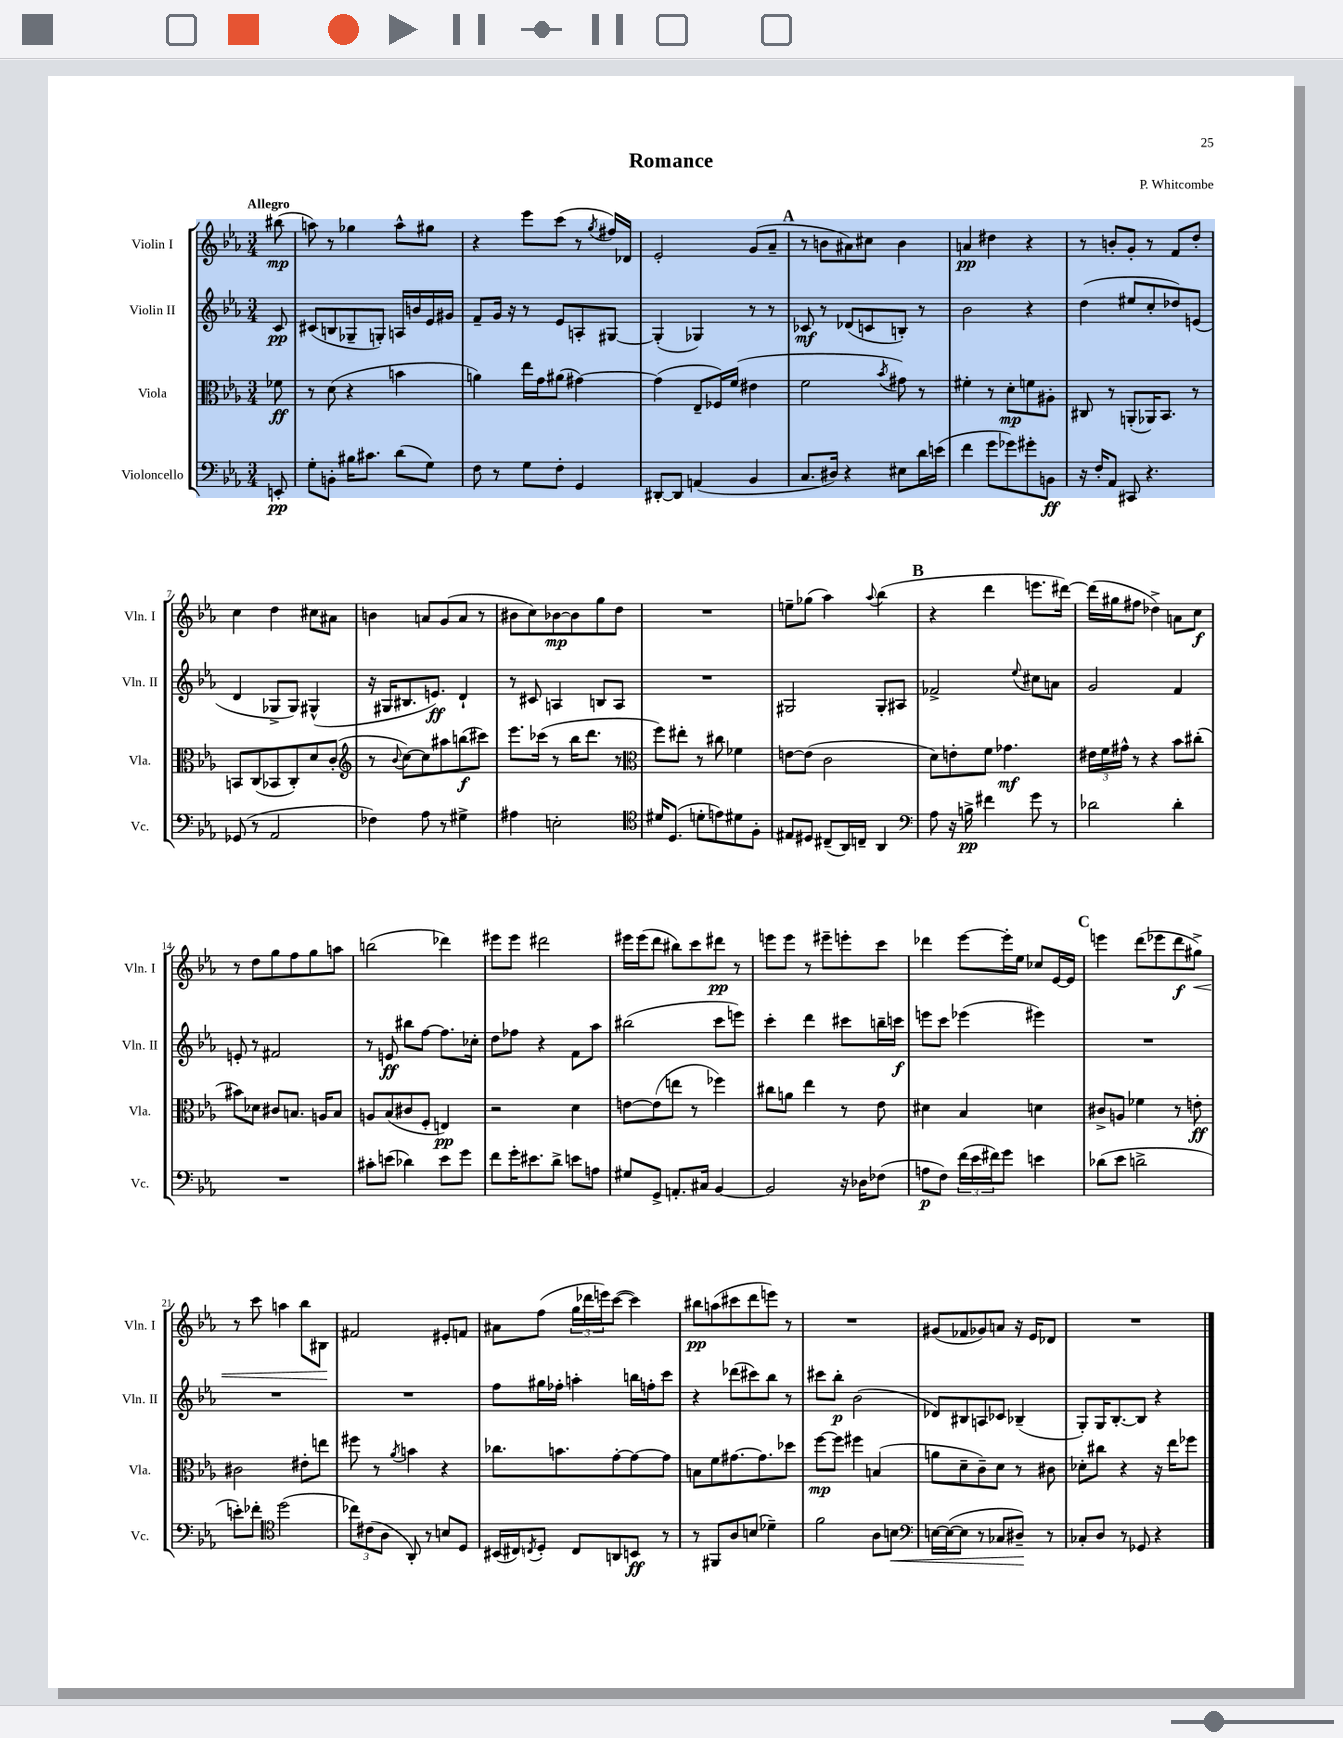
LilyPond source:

\header { title = "Romance" composer = "P. Whitcombe" }
<<
\new StaffGroup <<
\new Staff = "s0" \with { instrumentName = "Violin I" shortInstrumentName = "Vln. I" } {
    \clef treble \key ees \major \numericTimeSignature \time 3/4 \partial 8 \tempo "Allegro"
    bis''8\mp( |
    a''8) r8 ges''4 a''8-^ gis''8 |
    r4 ees'''8 c'''8( r8 \acciaccatura { g''8 } fis''16) des'16 |
    ees'2-. g'8( aes'8-- |
    \mark \markup { \bold "A" } r8 b'8 ais'8) cis''8 b'4 |
    a'4\pp dis''4 r4 |
    r8 b'8-. g'8-. r8 f'8 d''8-. |
    c''4 d''4 cis''8 ais'8 |
    b'4 a'8 g'8( a'8 r8 |
    bis'8 c''8) bes'8~\mp bes'8 g''8 d''8 |
    R2. |
    e''8-- ges''8( aes''4) \appoggiatura { aes''8 } bes''4( |
    \mark \markup { \bold "B" } r4 d'''4 e'''8. dis'''16~) |
    dis'''16( gis''16 fis''8 des''4->) a'8 c''8\f |
    r8 d''8 g''8 f''8 g''8 a''8 |
    b''2( des'''4) |
    eis'''8 eis'''8 dis'''2 |
    eis'''16 eis'''16( d'''8 bis''8) c'''8 dis'''8\pp r8 |
    e'''8 e'''8 r8 eis'''8-- e'''8-. c'''8 |
    des'''4 ees'''8~ ees'''16-. ees''16 ces''8 ees'16~ ees'16 |
    \mark \markup { \bold "C" } e'''4 d'''8( ees'''8 d'''8\f gis''8->\<) |
    r8 c'''8 a''4 bes''8 bis8\! |
    fis'2 eis'8-. f'8 |
    ais'8 f''8( \tuplet 3/2 { g''16 des'''16 e'''16) } c'''8~( c'''4) |
    bis''8\pp a''8( cis'''8 d'''8 e'''8) r8 |
    R2. |
    gis'8( fes'8 ges'8) a'8 r16 ees'16 des'8 |
    R2. \bar "|." |
}
\new Staff = "s1" \with { instrumentName = "Violin II" shortInstrumentName = "Vln. II" } {
    \clef treble \key ees \major \numericTimeSignature \time 3/4 \partial 8
    c'8\pp |
    cis'8( b8 ges8-- g8-.) a16 b'16 ees'16 gis'16 |
    f'8-- g'16 r16 r8 ees'8 a8-. gis8~ |
    gis4-.( ges4) r8 r8 |
    \mark \markup { \bold "A" } ces'8\mf r8 des'8( c'8 b8-.) r8 |
    bes'2 r4 |
    d''4( eis''8 c''8-. des''8) e'8( |
    d'4 ges8-> ges8) gis4-^( |
    r16 gis16 bis8. e'8.\ff) d'4-! |
    r8 cis'8 a4 b8 a8 |
    R2. |
    gis2 gis8-. ais8 |
    \mark \markup { \bold "B" } fes'2-> \appoggiatura { ees''8 } cis''8 a'8 |
    g'2 f'4 |
    e'8-. r8 fis'2 |
    r8 e'8\ff bis''8 f''8~ f''8. ces''16-. |
    d''8 fes''8 r4 f'8 aes''8 |
    bis''2( c'''8 e'''8) |
    c'''4-. d'''4 cis'''8 b''16-- c'''16\f |
    e'''8 c'''8 ees'''4( eis'''4) |
    \mark \markup { \bold "C" } R2. |
    R2. |
    R2. |
    f''8 gis''16 fes''16-. a''4-. b''16 f''16-. c'''8 |
    r4 des'''8( cis'''8) bes''8 r8 |
    cis'''8 bes''8-.\p bes'2( |
    des'8) bis8 a8 ces'8 bes4--( |
    g8-.) g16 bes8.~-. bes8 r4 \bar "|." |
}
\new Staff = "s2" \with { instrumentName = "Viola" shortInstrumentName = "Vla." } {
    \clef alto \key ees \major \numericTimeSignature \time 3/4 \partial 8
    fes'8\ff |
    r8 d'8( r4 b'4 |
    a'4) ees''16 g'16 ais'8( gis'4~) |
    gis'4( ees8-- fes16) f'16( eis'4 |
    \mark \markup { \bold "A" } f'2 \acciaccatura { bes'8 } gis'8) r8 |
    fis'4-. r8 d'8-.\mp f'8 ais8-. |
    cis8 r8 a,8-.( aes,16) bes,8. r8 |
    b,8 c8( bes,8 c8-.) d'8 c'8-.( |
    \clef treble r8 \appoggiatura { bes'8 } c''8~) c''8 ais''8 b''8\f( cis'''8) |
    ees'''8. ces'''16( r8 bes''16 d'''8. r8 |
    \clef alto f''8) eis''8-. r8 cis''8 fes'4 |
    e'8~ e'8( c'2 |
    \mark \markup { \bold "B" } d'8) e'8-. f'8 ges'4.\mf |
    \tuplet 3/2 { eis'16 f'16 gis'16-^ } r8 r4 bes'8 cis''8-.( |
    bis'8) des'8 cis'8 b8. a16 b8 |
    a8 bes8( cis'8 f8-. e4\pp) |
    r2 d'4 |
    e'8~ e'8( e''8 r8 fes''4) |
    cis''8 a'8 ees''4 r8 ees'8 |
    dis'4 bes4 d'4 |
    \mark \markup { \bold "C" } cis'8-> a8 fes'4 r8 e'8-.\ff |
    cis'2 eis'8-. e''8 |
    fis''8 r8 \acciaccatura { aes'8 } b'4 r4 |
    ces''8. b'8. g'8~-. g'8~ g'8 |
    b8 f'8 gis'8.~ gis'8. des''8 |
    f''8~\mp f''8 fis''4 b4( |
    a'8 d'8-- c'8--) d'8 r8 cis'8 |
    des'8-. cis''8 r4 r16 ees''16 fes''8 \bar "|." |
}
\new Staff = "s3" \with { instrumentName = "Violoncello" shortInstrumentName = "Vc." } {
    \clef bass \key ees \major \numericTimeSignature \time 3/4 \partial 8
    e,8-.\pp |
    g8-. b,8-. bis16 cis'8. d'8( g8) |
    f8 r8 g8 f8-. g,4 |
    dis,8~-. dis,8 a,4( bes,4 |
    \mark \markup { \bold "A" } c8. dis16) r4 eis8 d'16 e'16( |
    f'4 g'8 ges'8) gis'8-. b,8\ff |
    r16 f16-. aes,8 cis,8 r4. |
    ges,8( r8 aes,2 |
    fes4) aes8 r8 gis4-> |
    ais4 e2-. |
    \clef tenor dis'16 d8.( d'8-. e'8) dis'8 f8-. |
    eis8 dis8 cis8--( aes,16) c16-- aes,4 |
    \mark \markup { \bold "B" } \clef bass aes8 r16 b16->\pp fis'4 g'8 r8 |
    des'2 des'4-. |
    R2. |
    cis'8-. e'8( des'4) e'8 g'8 |
    f'8 g'16-. eis'8. d'8-> e'8 a8 |
    gis8 g,8-> a,8.-. cis16 bes,4~ |
    bes,2 r16 des16 fes8( |
    a8\p f8) \tuplet 3/2 { f'16( ees'16 fis'16) } g'8 e'4 |
    \mark \markup { \bold "C" } des'8( ees'8 d'2-> |
    e'8-.) fes'8-. \clef tenor d''2( |
    \tuplet 3/2 { ces''8) cis'8( aes8 } aes,8-.) r8 b8 d8 |
    bis,16( cis16) \acciaccatura { c8 } d8-. c8 a,8 b,8\ff r8 |
    r8 fis,8 aes8 b8( des'4--) |
    f'2 aes8 b8\< |
    \clef bass e16~ e16~( e8 r8 ces8 dis8--\!) r8 |
    ces8-. d8 r8 ges,8 r4 \bar "|." |
}
>>
>>
